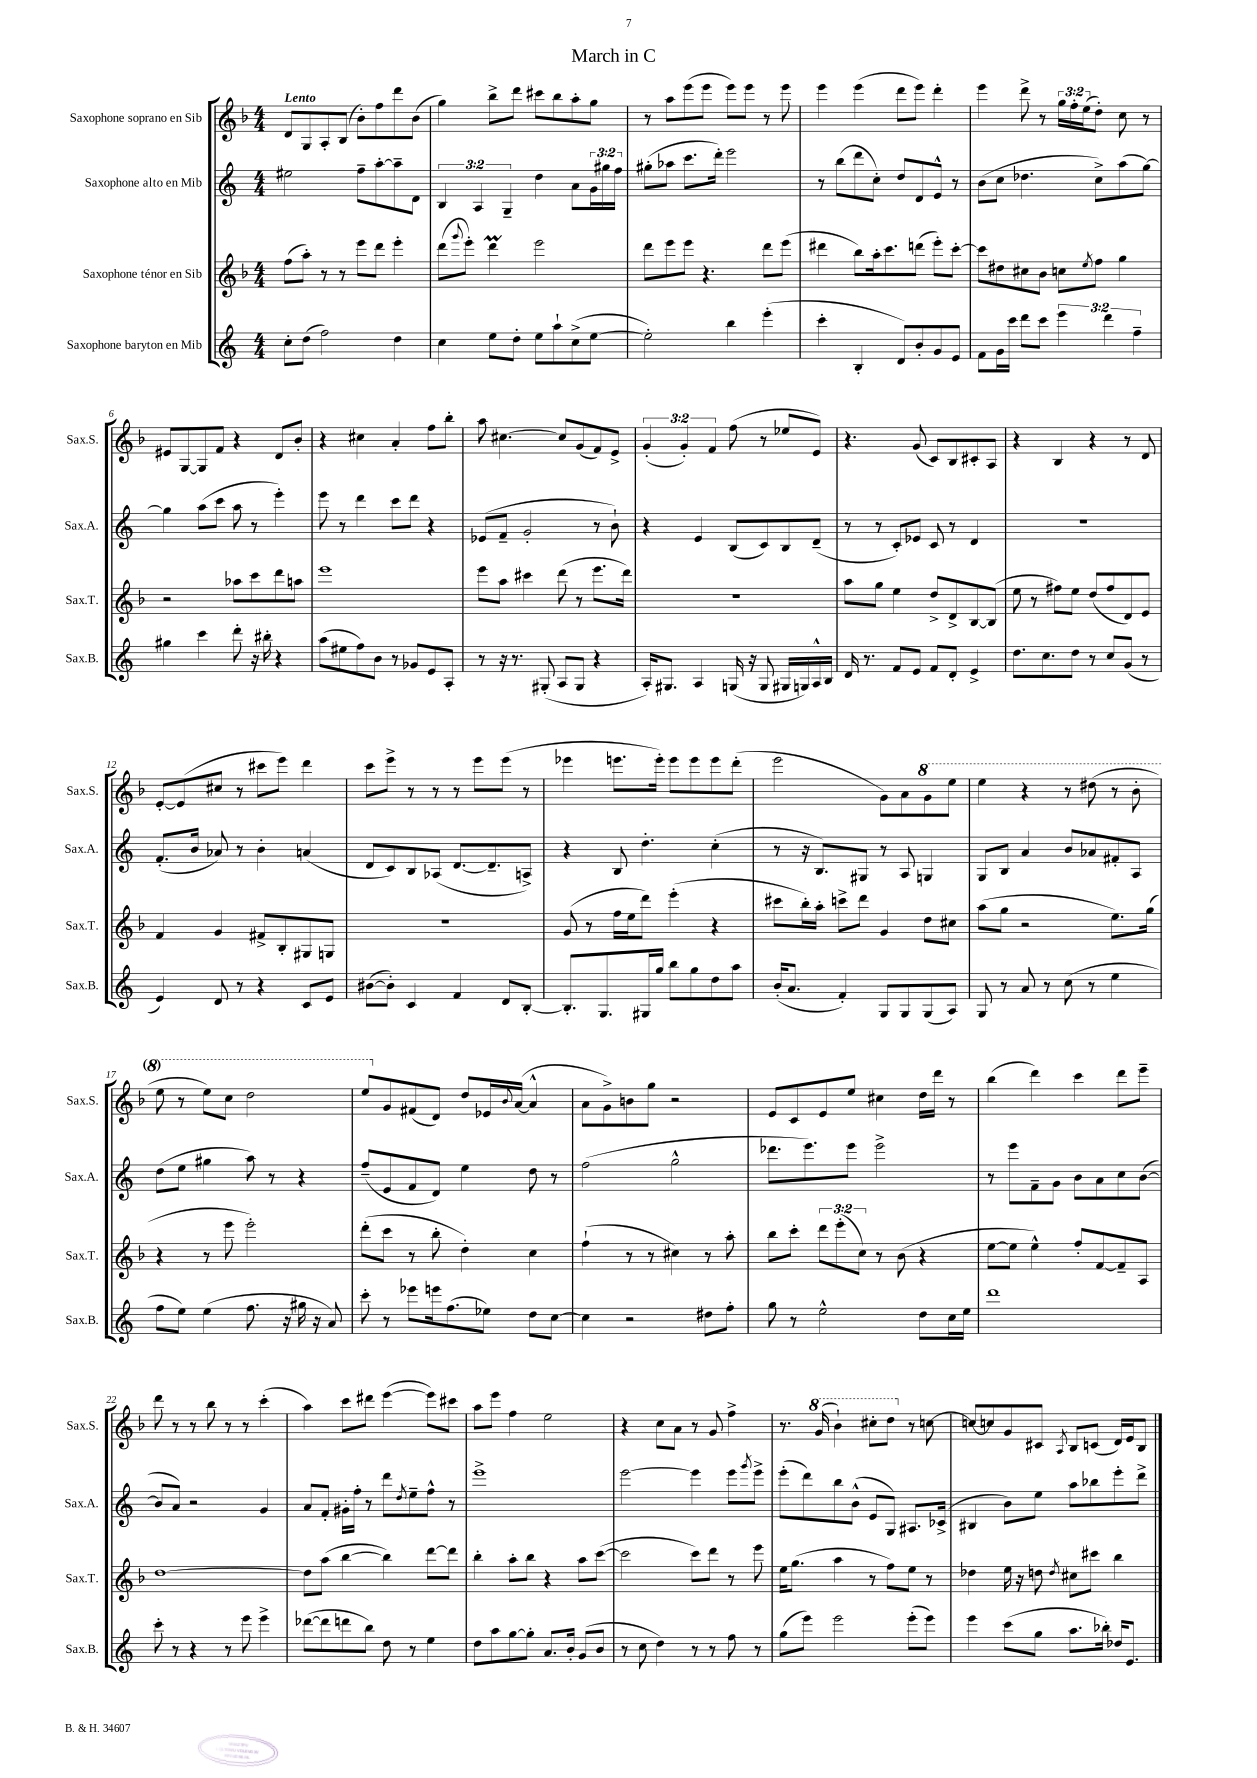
\header { title = "March in C" }
<<
\new StaffGroup <<
\new Staff = "s0" \with { instrumentName = "Saxophone soprano en Sib" shortInstrumentName = "Sax.S." } {
    \clef treble \key f \major \numericTimeSignature \time 4/4 \override Staff.TupletNumber.text = #tuplet-number::calc-fraction-text \tempo "Lento"
    d'8 g8 a8-. bes8( bes'8-.) f''8 d'''8 bes'8( |
    g''4) bes''8-> d'''8 cis'''8 bes''8 a''8-. g''8 |
    r8 a''8 e'''8( e'''8 e'''8) e'''8 r8 e'''8 |
    e'''4 e'''4( d'''8 e'''8) d'''4-. |
    e'''4 d'''8-> r8 \tuplet 3/2 { g''16 f''16-. e''16( } d''8-.) c''8 r8 |
    eis'8 g8~ g8 f'8 r4 d'8 bes'8-. |
    r4 cis''4 a'4-. f''8 bes''8-. |
    a''8 cis''4.~ cis''8 g'8( f'8) e'8-> |
    \tuplet 3/2 { g'4-.( g'4-.) f'4 } f''8( r8 ees''8 e'8) |
    r4. g'8( c'8) bes8 cis'8-. a8 |
    r4 bes4 r4 r8 d'8 |
    e'8~-. e'8( cis''8 r8 cis'''8 e'''8) d'''4 |
    c'''8 e'''8-> r8 r8 r8 e'''8 e'''8( r8 |
    ees'''4 e'''8. e'''16-.) e'''8 e'''8 e'''8 d'''8-.( |
    e'''2 g'8) a'8 \ottava #1 g''8 e'''8 |
    e'''4 r4 r8 dis'''8( r8 bes''8-. |
    e'''8 r8 e'''8) c'''8 d'''2 |
    e'''8 \ottava #0 g'8 fis'8( d'8) d''8 ees'16 \appoggiatura { bes'8 } a'16~( a'4-^ |
    a'8 g'8->) b'8 g''8 r2 |
    e'8 c'8 e'8 e''8 cis''4 d''16 d'''16 r8 |
    bes''4( d'''4) c'''4 d'''8 e'''8-- |
    d'''8 r8 r8 bes''8 r8 r8 c'''4-.( |
    a''4) c'''8 dis'''8 e'''4~( e'''8) cis'''8 |
    a''8 e'''8 f''4 e''2 |
    r4 c''8 a'8 r8 g'8 f''4-> |
    r8. \ottava #1 g''16( bes''4-!) cis'''8-. d'''8 \ottava #0 r8 c''!8~ |
    c''!8~ c''!8 g'8 cis'8 \acciaccatura { a8 } bes8 c'8( d'16) e'16 bes8 \bar "|." |
}
\new Staff = "s1" \with { instrumentName = "Saxophone alto en Mib" shortInstrumentName = "Sax.A." } {
    \clef treble \key c \major \numericTimeSignature \time 4/4 \override Staff.TupletNumber.text = #tuplet-number::calc-fraction-text
    eis''2 f''8-- a''8~-. a''8-- d'8 |
    \tuplet 3/2 { b4 a4 g4-- } d''4 a'8 \tuplet 3/2 { g'16 gis''16 f''16 } |
    gis''8-.( aes''8 c'''8. d'''16-.) e'''2 |
    r8 b''8( d'''8 c''8-.) d''8 d'8 e'8-^ r8 |
    b'8( c''8 des''4. c''8->) a''8( g''8~) |
    g''4 a''8( c'''8 a''8 r8 e'''4-.) |
    e'''8 r8 d'''4 c'''8 d'''8 r4 |
    ees'8( f'8-- g'2-. r8 b'8-!) |
    r4 e'4 b8( c'8) b8 d'8--( |
    r8 r8 c'8-.) ees'8 c'8 r8 d'4 |
    R1 |
    f'8.-.( b'16 aes'8) r8 b'4-. a'4( |
    d'8 c'8) b8 aes8( d'8.~ d'8.-- a8->) |
    r4 b8 d''4.-. c''4-.( |
    r8 r16 b8.) gis8 r8 a8 g4 |
    g8 b8 a'4 b'8 aes'8 fis'8-. a8 |
    d''8( e''8 gis''4 a''8) r8 r4 |
    f''8--( e'8 f'8 d'8) e''4 d''8 r8 |
    f''2( g''2-^ |
    des'''8. e'''8.) e'''8 e'''2-> |
    r8 e'''8 f'8-- g'8 b'8 a'8 c''8 b'8~( |
    b'8 a'8) r2 g'4 |
    a'8 f'8-. gis'16-. f''16-. r8 d'''8 \acciaccatura { d''8 } e''8-- f''8-^ r8 |
    e'''1-> |
    e'''2~ e'''4 e'''8 \acciaccatura { g'''8 } e'''8-> |
    e'''8-.( d'''8) b''8 b'8-^( e'8 g8) ais8. ces'16->( |
    bis4 b'8) e''8 a''8 bes''8 e'''8-. d'''8-> \bar "|." |
}
\new Staff = "s2" \with { instrumentName = "Saxophone ténor en Sib" shortInstrumentName = "Sax.T." } {
    \clef treble \key f \major \numericTimeSignature \time 4/4 \override Staff.TupletNumber.text = #tuplet-number::calc-fraction-text
    f''8( a''8-.) r8 r8 e'''8 d'''8 e'''4-. |
    d'''8( \appoggiatura { g'''8 } e'''8-.) d'''4\prall e'''2 |
    d'''8 e'''8 e'''8 r4. d'''8 e'''8( |
    dis'''4 bes''8) a''16-. c'''8. d'''8( e'''8-.) c'''8~-. |
    c'''8 dis''8 cis''8 bes'8 c''8 \acciaccatura { e''8 } f''8 g''4 |
    r2 aes''8 c'''8 d'''8 a''8 |
    e'''1 |
    e'''8 a''8 cis'''4 d'''8( r8 e'''8. d'''16) |
    r1 |
    a''8 g''8 e''4 d''8-> d'8-> bes8~ bes8( |
    e''8 r8 fis''8) e''8 d''8( fis''8 d'8) e'8 |
    f'4 g'4 fis'8-> bes8-. gis8 g8 |
    R1 |
    g'8( r8 f''16 e''16 d'''8) e'''4-.( r4 |
    cis'''8 bes''16-.) a''16-. c'''8-> d'''8 g'4 d''8 cis''8 |
    a''8( g''8 r2 e''8.) g''16( |
    r4 r8 e'''8 e'''2-.) |
    d'''8-.( c'''8 r8 bes''8-. d''4-.) c''4 |
    f''4-!( r8 r8 cis''4) r8 a''8-. |
    bes''8 c'''8-. \tuplet 3/2 { d'''8 e'''8-.( c''8) } r8 bes'8( r4 |
    e''8~ e''8 e''4-^) f''8-. f'8~ f'8-- a8 |
    d''1~ |
    d''8 a''8( bes''4~ bes''4) d'''8~ d'''8 |
    bes''4-. a''8-. bes''8 r4 a''8 c'''8~( |
    c'''2 c'''8) d'''8 r8 e'''8 |
    e''16 g''8.( a''4 r8 f''8) e''8 r8 |
    des''4 e''16 r16 d''8 \acciaccatura { d''8 } cis''8 cis'''8 bes''4 \bar "|." |
}
\new Staff = "s3" \with { instrumentName = "Saxophone baryton en Mib" shortInstrumentName = "Sax.B." } {
    \clef treble \key c \major \numericTimeSignature \time 4/4 \override Staff.TupletNumber.text = #tuplet-number::calc-fraction-text
    c''8-. d''8( f''2) d''4 |
    c''4 e''8 d''8-. e''8 a''8-! c''8->( e''8~ |
    e''2-.) b''4 e'''4-.( |
    c'''4-. b4-. d'8) b'8-. g'8 e'8 |
    f'8 g'16 c'''16 d'''8 c'''8 \tuplet 3/2 { e'''4 d'''4 f''4-- } |
    gis''4 c'''4 d'''8-. r16 bis''16-. r4 |
    a''8( eis''8 f''8) b'8 r8 ges'8 e'8 a8-. |
    r8 r16 r8. gis8-.( a8 gis8 r4 |
    a16-.) gis8. a4 g16( r16 g8 gis16 g16) a16-^ b16 |
    d'16 r8. f'8 e'8 f'8 d'8-. e'4-> |
    d''8. c''8. d''8 r8 c''8 g'8( r8 |
    e'4) d'8 r8 r4 c'8 e'8 |
    bis'8~( bis'8-.) c'4 f'4 d'8 b8~-. |
    b8.-. g8. gis16 g''16 b''8 g''8 d''8 a''8 |
    b'16-.( a'8. f'4-.) g8 g8 g8( a8) |
    g8 r8 a'8 r8 c''8( r8 e''4 |
    f''8 e''8) e''4( f''8. r16 gis''16 r16 a'8) |
    c'''8-. r8 ees'''8 e'''16 f''8.( ees''8) d''8 c''8~ |
    c''4 r2 dis''8 f''8-. |
    g''8 r8 e''2-^ d''8 c''16 e''16 |
    d'''1 |
    c'''8-. r8 r4 r8 e'''8 e'''4-> |
    des'''8~( des'''8 d'''8 b''8) d''8 r8 e''4 |
    d''8 a''8 g''8~ g''8-. a'8. b'16-. g'8( b'8 |
    r8 c''8 d''4) r8 r8 f''8 r8 |
    g''8( e'''8) e'''2 e'''8-.( e'''8) |
    e'''4 c'''8( g''8 a''8. bes''16-.) des''16 e'8. \bar "|." |
}
>>
>>
